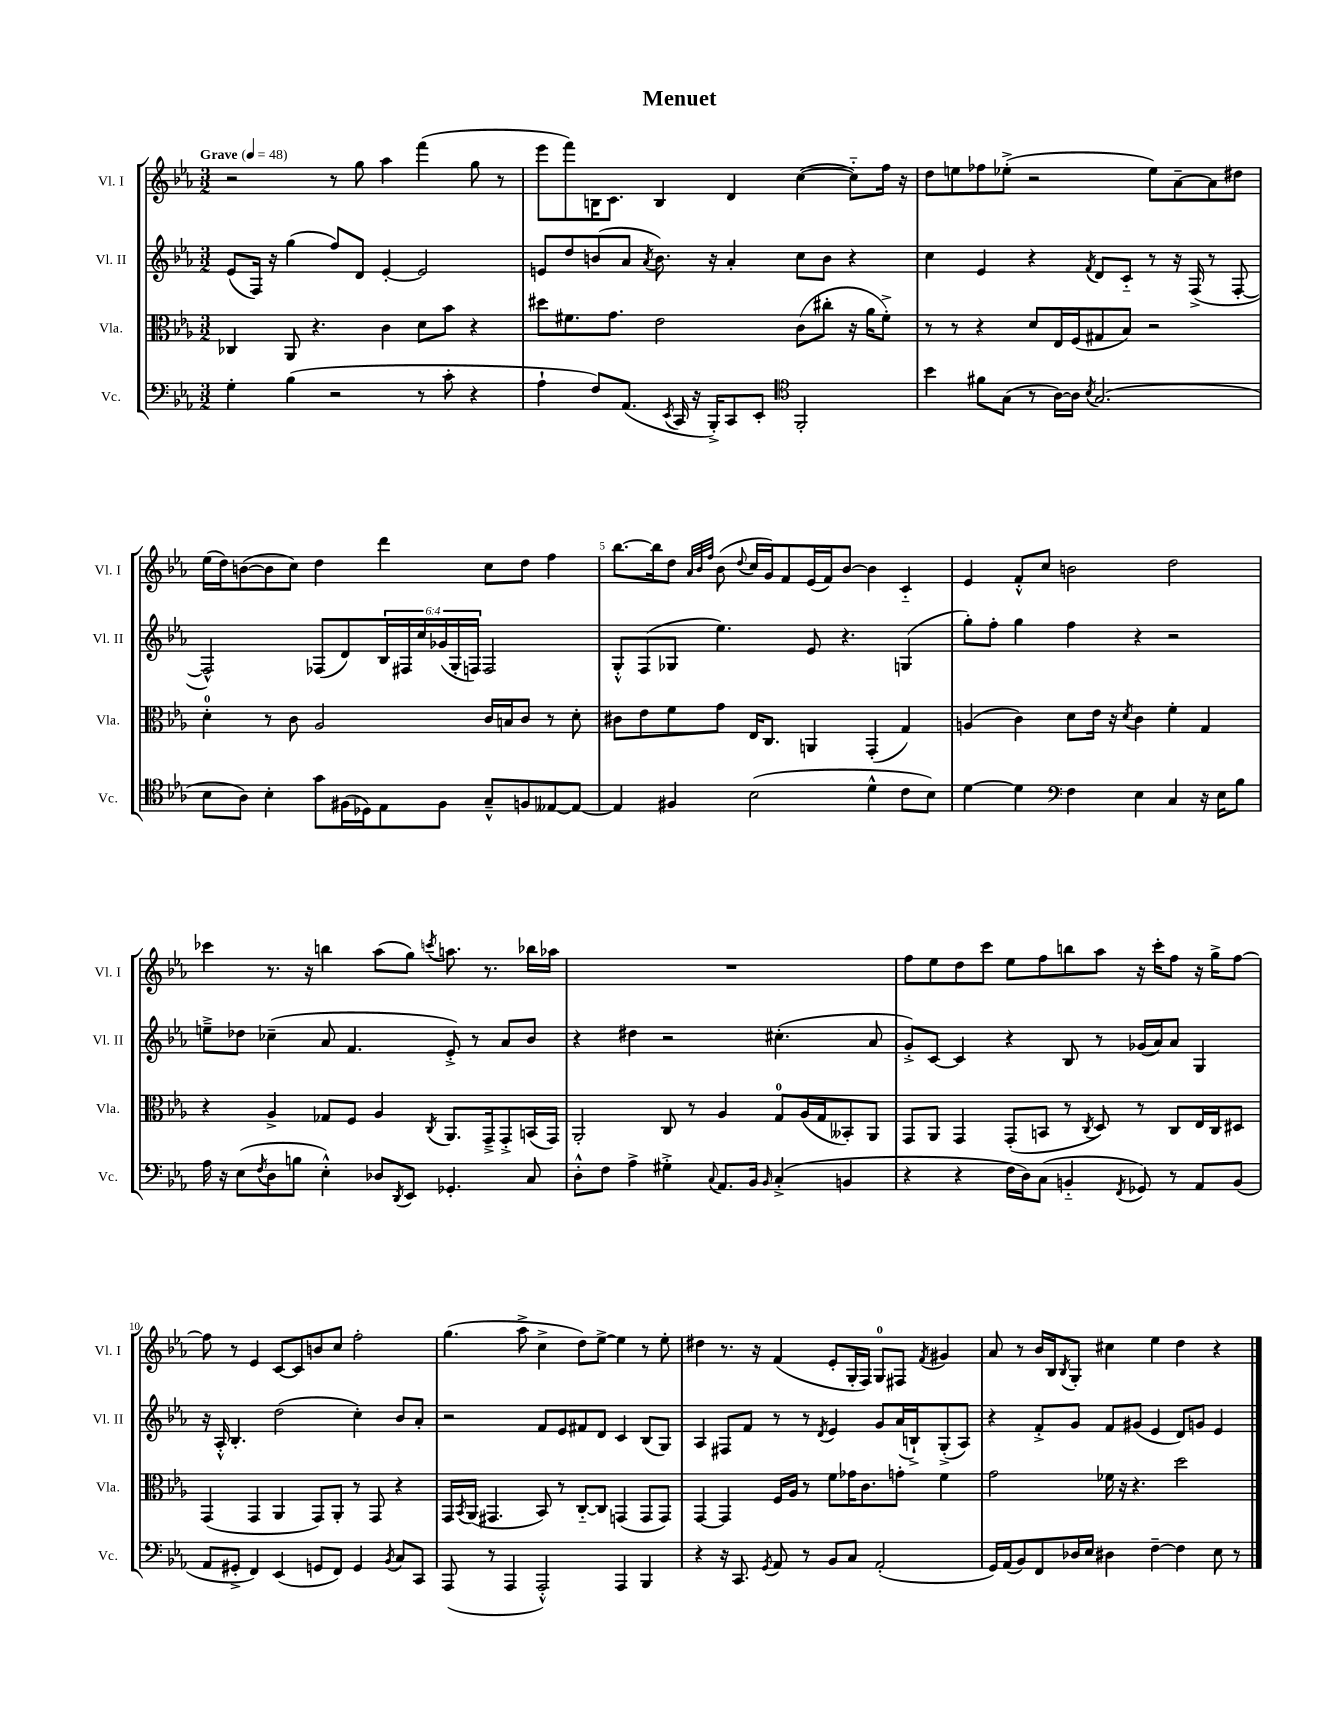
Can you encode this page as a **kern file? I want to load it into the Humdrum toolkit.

**kern	**kern	**kern	**kern
*part4	*part3	*part2	*part1
*staff4	*staff3	*staff2	*staff1
*I"Vc.	*I"Vla.	*I"Vl. II	*I"Vl. I
*I'Vc.	*I'Vla.	*I'Vl. II	*I'Vl. I
*clefF4	*clefC3	*clefG2	*clefG2
*k[b-e-a-]	*k[b-e-a-]	*k[b-e-a-]	*k[b-e-a-]
*M3/2	*M3/2	*M3/2	*M3/2
*MM48	*MM48	*MM48	*MM48
=1	=1	=1	=1
!	!	!	!LO:TX:a:B:t=Grave
4G'\	4C-X/	(8e-/L	2r
.	.	16F/Jk)	.
.	.	16r	.
(4B-\	8AA-/	(4gg\	.
.	4.r	.	.
2r	.	8ff/L)	8r
.	.	8d/J	8gg\
.	4c\	[4e-'/	4aa-\
8r	8d\L	2e-/]	(4fff\
8c'\	8b-\J	.	.
4r	4r	.	8gg\
.	.	.	8r
=2	=2	=2	=2
4A-`\	8dd#X\L	8en/L	8eee-\L
.	8.f#X\	8dd/	8fff\)
8F/L)	.	(8bn/	16Bn\K
.	8.g\J	.	8.c\J
(8.AA-/J	.	8a-/J	.
.	.	8qa-/	.
.	2e-\	8.b\)	4B/
8qEE-/	.	.	.
16CC/	.	.	.
16r	.	.	.
16BBB-'^/KL)	.	16r	.
8CC/	.	4a-'/	4d/
8EE-'/J	.	.	.
*clefC4	*	*	*
2FF'/	(8c\L	8cc\L	([4cc\
.	8cc#X'\J	8b\J	.
.	16r	4r	8cc\L])
.	16a-\KL	.	.
.	8f#'^\J)	.	16ff\Jk
.	.	.	16r
=3	=3	=3	=3
4b-\	8r	4cc\	8dd\L
.	8r	.	8een\
8f#X\L	4r	4e-/	8ff-X\
(8G\J	.	.	(8ee-X'^\J
8r	8d/L	4r	2r
[16A-\LL)	16E-/L	.	.
16A-\JJ]	(16F/J	.	.
8qB-/	.	8qf/	.
(2.G/	8G#X/	8d/L	.
.	8B-/J)	8c/J	.
.	2r	8r	8ee-\L)
.	.	16r	[8a-~\
.	.	(16F^/	.
.	.	8r	8a-\]
.	.	[8F'/	8dd#X\J
!!LO:LB:g=z
=4	=4	=4	=4
8B-\L	4d'\	2F^^/])	(16ee-\LL
.	.	.	16dd\J)
8A-\J)	.	.	([8bn\
4B-'\	8r	.	8b\]
.	8c\	.	8cc\J)
8g\L	2A-/	(8F-X/L	4dd\
(16F#X\L	.	8d/)	.
16D-X\J)	.	.	.
8E-\	.	24B-/L	4ddd\
.	.	24F#X/	.
.	.	24cc/	.
8F#\J	.	(24g-X/	.
.	.	24G'/	.
.	.	24Fn/JJ)	.
8G~^^/L	16c/LL	2F/	8cc\L
.	16Bn/J	.	.
8Fn/	8c/J	.	8dd\J
[8E--X/	8r	.	4ff\
8E--/J_	8d'\	.	.
=5	=5	=5	=5
4E--/]	8c#X\L	8G'^^/L	[8.bb-\L
.	8e-\	(8F/	.
.	.	.	16bb-\k]
4F#X/	8f\	8G-X/J	8dd\J
.	.	.	32qqa-/LLL
.	.	.	32qqb-/
.	.	.	32qqff/JJJ
.	8g\J	4.ee-\)	(8b-\
.	.	.	8qqdd/
(2B-\	16E-/KL	.	16cc/LL
.	8.C/J	.	16g/J)
.	.	.	8f/
.	4AAn/	8e-/	(16e-/L
.	.	.	16f/J)
.	.	4.r	[8b-/J
4d^^\	(4GG'/	.	4b-\]
8c\L	4G/)	(4Gn/	4c/
8B-\J)	.	.	.
=6	=6	=6	=6
[4d\	(4An/	8gg'\L)	4e-/
.	.	8ff'\J	.
4d\]	4c\)	4gg\	8f'^^/L
.	.	.	8cc/J
*clefF4	*	*	*
4F\	8d\L	4ff\	2bn\
.	16e-\Jk	.	.
.	16r	.	.
.	8qd/	.	.
4E-\	4c\	4r	.
4C/	4f'\	2r	2dd\
16r	4G/	.	.
16E-\KL	.	.	.
8B-\J	.	.	.
!!LO:LB:g=z
=7	=7	=7	=7
16A-\	4r	8een~^\L	4ccc-X\
16r	.	.	.
(8E-\L	.	8dd-X\J	.
8qF/	.	.	.
8D\	4A-^/	(4cc-X~\	8.r
8Bn\J	.	.	.
.	.	.	16r
4E-'^^\)	8G-X/L	8a-/	4bbn\
.	8F/J	4.f/	.
8D-X/L	4A-/	.	(8aa-\L
8qDD/	.	.	.
8EE-/J	.	.	8gg\J)
.	8qC/	.	8qcccn/
4.GG-X'/	8.AA-/L	8e-'^/)	8.aan\
.	.	8r	.
.	16GG~^/k	.	8.r
.	8GG'^/	8a-/L	.
8C/	(16BBn/L	8b-/J	16bb-X\LL
.	16GG/JJ)	.	16aa-X\JJ
=8	=8	=8	=8
8D'^^\L	2AA-'/	4r	1.r
8F\J	.	.	.
4A-^\	.	4dd#X\	.
4G#X'^\	8C/	2r	.
.	8r	.	.
8qqC/	.	.	.
8.AA-/L	4A-/	.	.
16BB-/Jk	.	.	.
16qqBB-/	.	.	.
(4C'^/	8G/L	(4.cc#X'\	.
.	(16A-/L	.	.
.	16G/J	.	.
4BBn/	8BB--X'/)	.	.
.	8AA-/J	8a-/	.
=9	=9	=9	=9
4r	8GG/L	8g'^/L)	8ff\L
.	8AA-/J	[8c/J	8ee-\
4r	4GG/	4c/]	8dd\
.	.	.	8ccc\J
16F\LL	(8GG'/L	4r	8ee-\L
16D\J)	.	.	.
(8C\J	8BBn/J	.	8ff\
4BBn/	8r	8B-/	8bbn\
.	8qC/	.	.
.	8D/)	8r	8aa-\J
8qFF/	.	.	.
8GG-X/)	8r	(16g-X/LL	16r
.	.	16a-/J)	16ccc'\KL
8r	8C/L	8a-/J	8ff\J
8AA-/L	16E-/L	4G/	16r
.	16C/J	.	16gg^\KL
(8BB/J	8D#X/J	.	[8ff\J
!!LO:LB:g=z
=10	=10	=10	=10
8AA-/L	(4GG/	16r	8ff\]
.	.	16A-'^^/	.
8GG#X'^/J	.	4.B-'/	8r
4FF/)	4GG/	.	4e-/
(4EE-/	4AA-/	(2dd\	[8c/L
.	.	.	8c/]
8GGn/L	8GG/L)	.	8bn/
8FF/J)	8AA-'/J	.	8cc/J
4GG/	8r	4cc'\)	2ff'\
.	8GG/	.	.
8qBB-/	.	.	.
8C/L	4r	8b-/L	.
8CC/J	.	8a-'/J	.
=11	=11	=11	=11
(8AAA-/	16GG/LL	2r	(4.gg\
.	8qBB-/	.	.
.	(16AA-/JJ	.	.
8r	4.GG#X/	.	.
4AAA-/	.	.	.
.	.	.	8aa-^\
2AAA-'^^/)	8BB-/)	8f/L	4cc^\
.	8r	8e-/	.
.	[8C/L	8f#X/	8dd\L)
.	8C/J]	8d/J	[8ee-^\J
4AAA-/	(4GGn/	4c/	4ee-\]
4BBB-/	8GG/L	(8B-/L	8r
.	8GG/J)	8G/J)	8ee-'\
=12	=12	=12	=12
4r	[4GG/	4A-/	4dd#X\
16r	4GG/]	8F#X/L	8.r
8.CC/	.	.	.
.	.	8f/J	.
.	.	.	16r
8qGG/	.	.	.
8AA-/	16F/LL	8r	(4f/
.	16A-/JJ	.	.
8r	8r	8r	.
.	.	8qd/	.
8BB-/L	8f\L	4e-/	8e-'/L
8C/J	16g-X\K	.	16G'/L
.	8.c\	.	16F/JJ)
(2AA-'/	.	8g/L	8G/L
.	8gn'\J	(16a-/L	8F#X/J
.	.	16Bn`^/J)	.
.	.	.	8qf/
.	4f\	(8G'^/	4g#X/
.	.	8A-/J)	.
=13	=13	=13	=13
16GG/LL)	2g\	4r	8a-/
(16AA-/J	.	.	.
8BB-/)	.	.	8r
8FF/	.	8f'^/L	16b-/LL
.	.	.	16B-/J
.	.	.	8qB-/
16D-X/L	.	8g/J	8G'/J
16E-/JJ	.	.	.
4D#X\	16f-X\	8f/L	4cc#X\
.	16r	.	.
.	4.r	(8g#X/J	.
[4F~\	.	4e-/	4ee-\
4F\]	2dd\	8d/L)	4dd\
.	.	8gn/J	.
8E-\	.	4e-/	4r
8r	.	.	.
==	==	==	==
*-	*-	*-	*-
